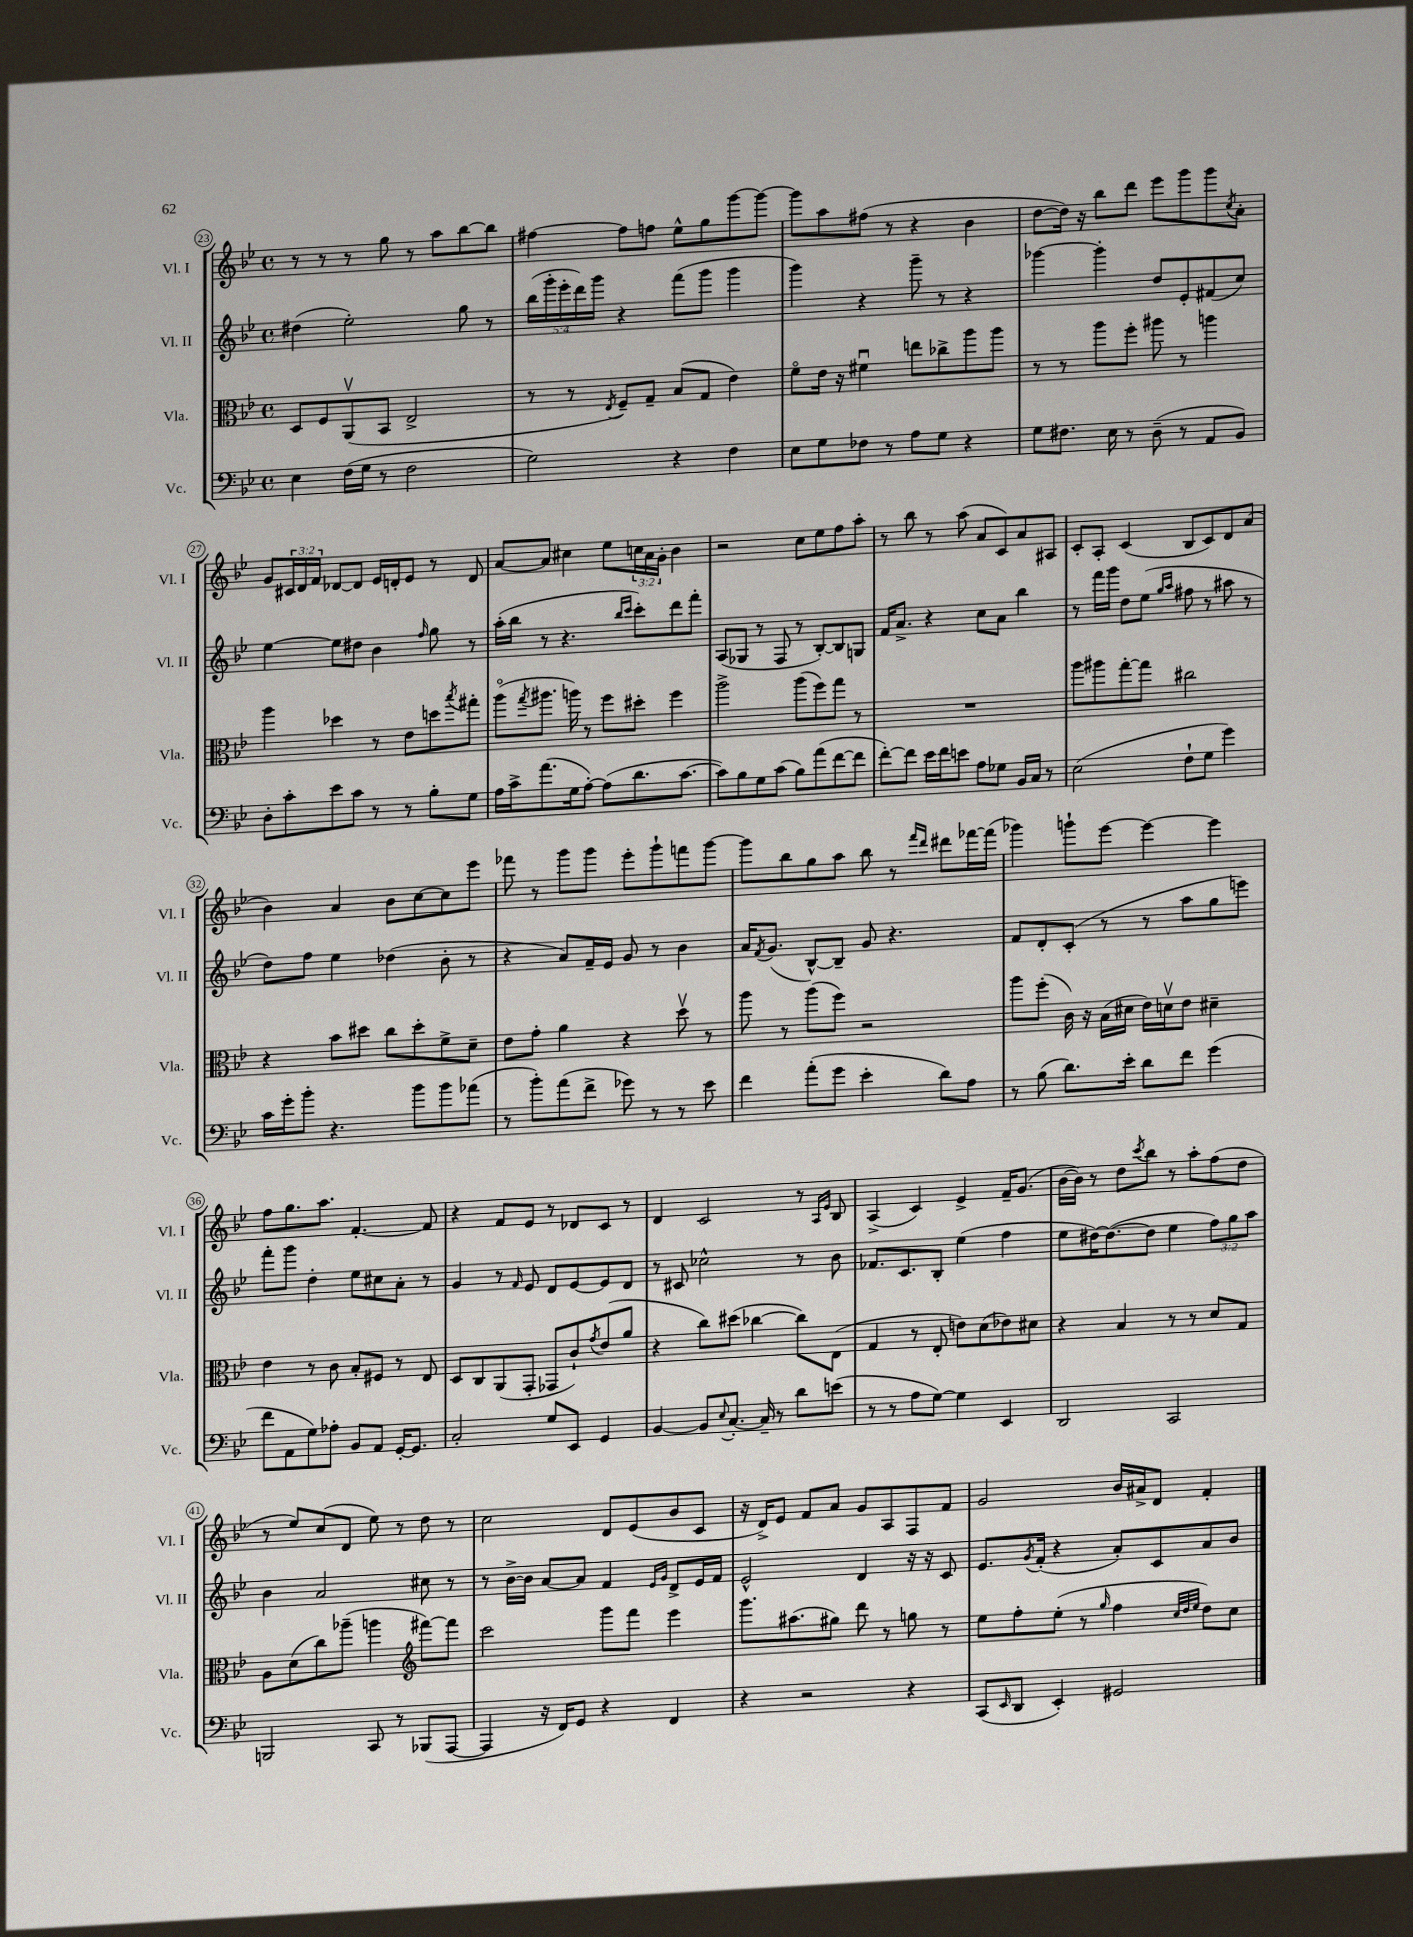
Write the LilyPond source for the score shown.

<<
\new StaffGroup <<
\new Staff = "s0" \with { instrumentName = "Vl. I" shortInstrumentName = "Vl. I" } {
    \clef treble \key bes \major \defaultTimeSignature \time 4/4 \override Staff.TupletNumber.text = #tuplet-number::calc-fraction-text
    r8 r8 r8 g''8 r8 a''8 bes''8~ bes''8 |
    fis''4~ fis''8 f''8 ees''8-^ g''8 g'''8~ g'''8~ |
    g'''8 a''8 fis''8( r8 r4 bes'4 |
    d''8~ d''16) r16 bes''8 d'''8 ees'''8 g'''8 g'''8 \acciaccatura { c''8 } a'8-. |
    g'8 \tuplet 3/2 { cis'16 d'16 f'16 } des'8~ des'8 ees'16 d'16-. ees'8 r8 d'8 |
    a'8~ a'8 cis''4 ees''8 \tuplet 3/2 { c''16 a'16 g'16-. } bes'4 |
    r2 c''8 ees''8 f''8 a''8-. |
    r8 bes''8 r8 a''8( a'8 c'8) a'8 ais8 |
    c'8-. a8-. c'4( bes8 c'8) d'8 a'8( |
    bes'4) a'4 bes'8 c''8~ c''8 ees'''8 |
    fes'''8 r8 g'''8 g'''8 ees'''8-. g'''8-! f'''8 g'''8~ |
    g'''8 bes''8 g''8 a''8 bes''8 r8 \grace { f'''16 d'''16 } dis'''8 fes'''16~ fes'''16( |
    ges'''4) g'''8-! ees'''8~ ees'''4~ ees'''4 |
    f''8 g''8. a''8. f'4.~-. f'8 |
    r4 f'8 ees'8 r8 des'8 c'8 r8 |
    d'4 c'2 r8 \grace { a16 ees'16 } bes8 |
    a4->( c'4) ees'4-> f'16-- g'8.( |
    bes'16~ bes'16) r8 d''8 \acciaccatura { c'''8 } bes''8 r8 a''8-. f''8( d''8 |
    r8 ees''8) c''8( d'8 ees''8) r8 d''8 r8 |
    c''2 d'8 ees'8( bes'8 c'8 |
    r16 d'16->) ees'8 f'8 a'8 g'8 a8 f8 f'8 |
    g'2 bes'16 ais'16-> d'8 f'4-. \bar "|." |
}
\new Staff = "s1" \with { instrumentName = "Vl. II" shortInstrumentName = "Vl. II" } {
    \clef treble \key bes \major \defaultTimeSignature \time 4/4 \override Staff.TupletNumber.text = #tuplet-number::calc-fraction-text
    dis''4( ees''2-.) g''8 r8 |
    \tuplet 5/4 { bes''16( g'''16-. ees'''16-. d'''16) g'''16 } r4 f'''8( g'''8 g'''4 |
    g'''4) r4 g'''8-- r8 r4 |
    ges'''4~ ges'''4-. d''8 ees'8-. fis'8( c''8) |
    ees''4~ ees''8 dis''8 bes'4 \grace { f''16 } g''8 r8 |
    a''16-.( bes''16 r8 r4. \grace { bes''16 c'''16 } c'''8-.) d'''8 f'''8-. |
    a8( ges8 r8 f8 r8 bes8~-.) bes8 g8 |
    f'16 a'8.-> r4 c''8 a'8 bes''4 |
    r8 f'''16 g'''16 d''8 ees''8( \grace { g''16 a''16 } fis''8 r8 ais''8 r8 |
    d''8) f''8 ees''4 des''4( bes'8-. r8 |
    r4 a'8) f'16-- ees'16 g'8 r8 bes'4 |
    a'16 \acciaccatura { f'8 } g'8.( bes8~-^) bes8-- g'8 r4. |
    f'8 d'8-. c'8-.( r8 r8 a''8 g''8 e'''8) |
    f'''8-. g'''8 d''4-. ees''8 cis''8 a'8-. r8 |
    g'4 r8 \grace { f'16 } ees'8 d'8 ees'8~ ees'8 d'8 |
    r8 cis'8 ces''2-^ r8 bes'8 |
    fes'8. c'8. bes8-. ees''4( f''4 |
    ees''8 dis''16~) dis''8.~( dis''8 ees''4 \tuplet 3/2 { f''8) g''8 a''8 } |
    bes'4 a'2 cis''8 r8 |
    r8 bes'16~-> bes'16 a'8~ a'8 f'4 \grace { ees'16 g'16 } d'8-> ees'16 f'16 |
    ees'2-^ d'4 r16 r16 c'8 |
    ees'8. \acciaccatura { g'8 } f'16-.( r4 a'8-.) c'8 a'8 bes'8 \bar "|." |
}
\new Staff = "s2" \with { instrumentName = "Vla." shortInstrumentName = "Vla." } {
    \clef alto \key bes \major \defaultTimeSignature \time 4/4
    d8 f8 a,8\upbow( bes,8 ees2-> |
    r8 r8 \acciaccatura { ees8 } f8--) g8-- bes8( g8 ees'4) |
    f'8\flageolet ees'16 r16 fis'4\downbow e''8 ces''8-> a''8 a''8 |
    r8 r8 a''8 f''8-. ais''8 r8 a''4 |
    a''4 des''4 r8 ees'8 d''8 \acciaccatura { bes''8 } gis''8-. |
    a''8\flageolet( \acciaccatura { g''8 } ais''8. a''16) r8 f''8 dis''8-. f''4 |
    a''2-> a''8( f''8) g''8 r8 |
    R1 |
    a''8 ais''8 g''8~-. g''8 cis''2 |
    r4 bes'8 dis''8 c''8 dis''8-. f'8-> d'8-- |
    ees'8 g'8-. a'4 r4 d''8\upbow r8 |
    a''8 r8 a''8( f''8) r2 |
    a''8 f''8-.( c'16) r16 bes16( dis'16 ees'16) d'16\upbow ees'8 dis'4-- |
    ees'4 r8 c'8 bes8-. fis8 r8 ees8 |
    d8 c8 a,8( g,8-. ges,8 c'8-!) \acciaccatura { g'8 } ees'8( a'8 |
    r4 c''8) dis''8( ces''4~ ces''8) ees8( |
    g4 r8 ees8-. e'8) d'8( ees'8) dis'8 |
    r4 bes4 r8 r8 d'8 g8 |
    a8 d'8( c''8) aes''8--( a''4 \clef treble fis'''8~) fis'''8 |
    c'''2 g'''8 f'''8 ees'''4 |
    g'''8. ais''8.( gis''8) d'''8 r8 g''8 r8 |
    ees''8 f''8-. ees''8-.( r8 \grace { g''16 } f''4 \grace { c''32 d''32 ees''32 } d''8) c''8 \bar "|." |
}
\new Staff = "s3" \with { instrumentName = "Vc." shortInstrumentName = "Vc." } {
    \clef bass \key bes \major \defaultTimeSignature \time 4/4
    ees4 f16( g16 r8 f2 |
    g2) r4 f4 |
    ees8 g8 fes8 r8 a8 g8 r4 |
    g8 fis8. ees16 r8 d8--( r8 a,8 bes,8) |
    d8-. c'8-. ees'8 c'8 r8 r8 bes8-. g8 |
    a16 c'16-> a'8.( g16 a8~-.) a8( d'8. c'8.~ |
    c'8) bes8 g8 c'8( bes8) a'8( f'8~ f'8 |
    f'8~-.) f'8 ees'16 f'16 e'8 a8 ges8 bes,16 c16 r8 |
    ees2( f8-! g8 g'4) |
    c'16 g'16-. bes'8-. r4. bes'8 bes'8 aes'8( |
    r8 bes'8-.) a'8( f'8-> ges'8) r8 r8 ees'8 |
    f'4 a'8-.( g'8 ees'4-. d'8) a8 |
    r8 bes8( d'8.) ees'16-. d'8 f'8 g'4( |
    f'8 a,8 g8) aes8-. bes,8 a,8 g,16~-. g,8. |
    c2-. g8 ees,8 g,4 |
    bes,4~ bes,8 \appoggiatura { ees8 } c8.~-. c16-- r8 d'8 e'8( |
    r8 r8 a8 g8~) g4 ees,4 |
    d,2 c,2 |
    b,,2 c,8 r8 bes,,8( a,,8~ |
    a,,4 r16 f,16) g,8 r4 f,4 |
    r4 r2 r4 |
    c,8( \grace { ees,16 } d,8 ees,4-.) gis,2 \bar "|." |
}
>>
>>
\layout { \context { \Score currentBarNumber = #23 \override BarNumber.stencil = #(make-stencil-circler 0.1 0.3 ly:text-interface::print) } }
